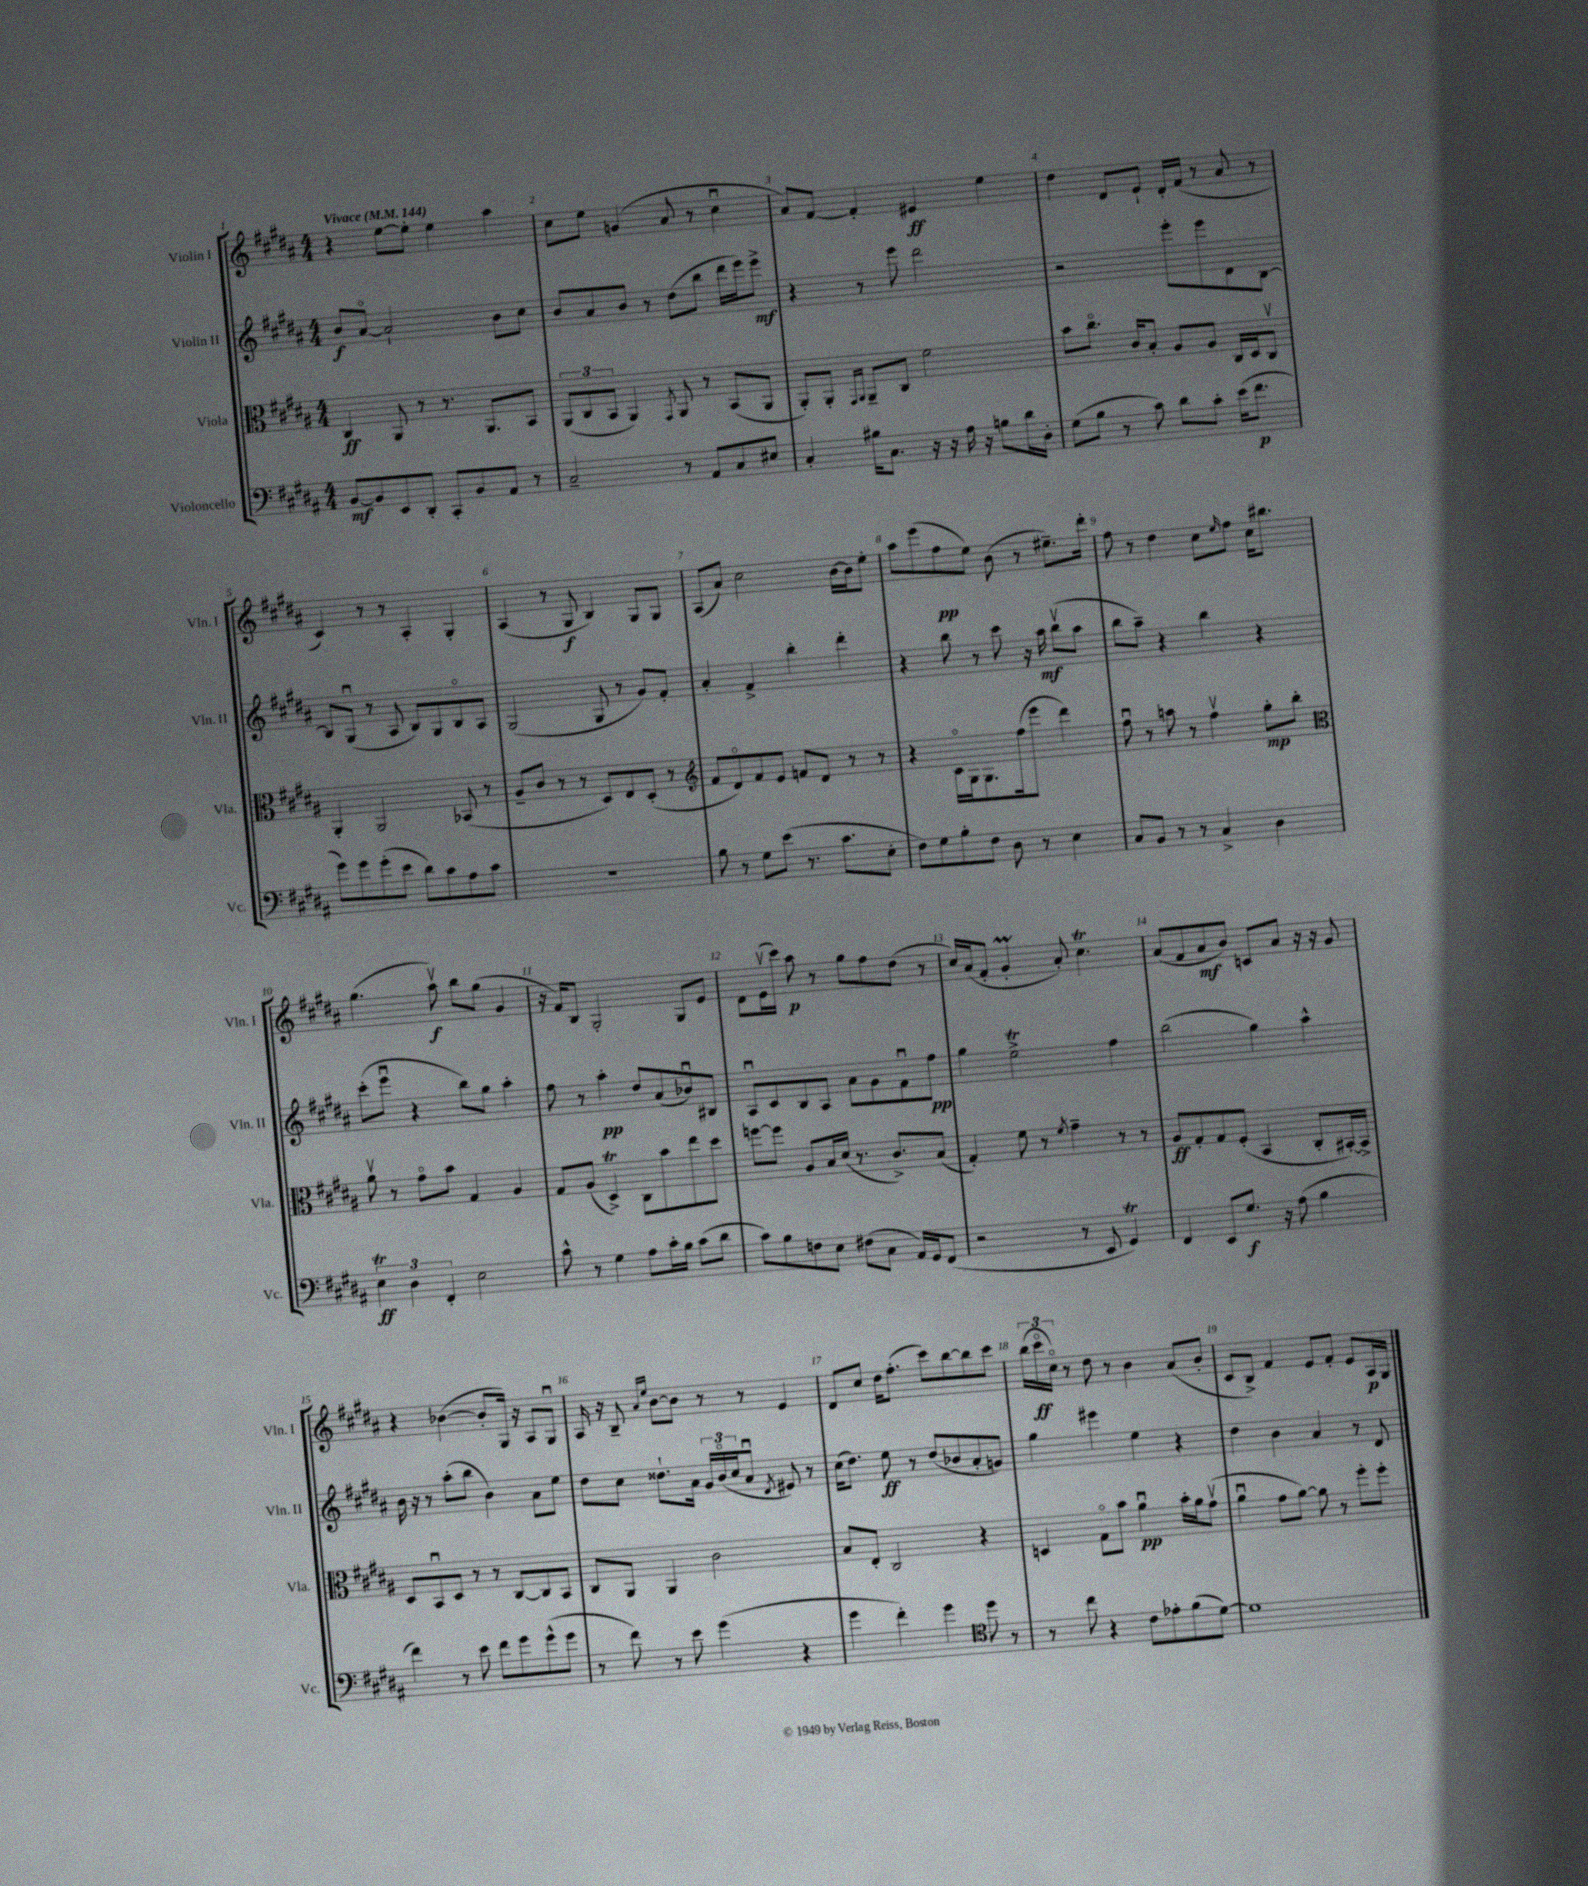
<<
\new StaffGroup <<
\new Staff = "s0" \with { instrumentName = "Violin I" shortInstrumentName = "Vln. I" } {
    \clef treble \key b \major \numericTimeSignature \time 4/4 \tempo "Vivace" 4 = 144
    r4 e''8~ e''8-. e''4 ais''4 |
    cis''8 e''8 g'4( ais'8 r8 cis''4\downbow |
    ais'8) fis'8~ fis'4-. eis'4\ff e''4 |
    dis''4 dis'8 e'8-! dis'16-. fis'16( r8 ais'8 r8 |
    cis'4) r8 r8 ais4-. gis4-. |
    ais4( r8 gis8\f b4) gis8 gis8 |
    ais8( ais'8) cis''2 b'16~ b'16 e''8-. |
    ais''8 e'''8( fis''8\pp e''8) b'8( r8 eis''8.--) dis'''16-. |
    fis''8 r8 dis''4 cis''8 \grace { e''16 } fis''8 cis''16 bis''8. |
    gis''4.( ais''8\upbow\f) b''8 gis''8( gis'4 |
    r16 fis'16) b8 gis2-. gis8 e'8 |
    dis'8 e'16\upbow( cis'''16) ais''8\p r8 gis''8 fis''8 dis''8( r8 |
    cis''16) ais'16( fis'8-. gis'4-.\prall ais'8-.) cis''4.\trill |
    ais'8( fis'8 ais'8\mf b'8) c'8 ais'8 r16 r16 gis'8 |
    r4 bes'4~( bes'8-. gis16) r16 ais8 gis8\downbow |
    ais16 r16 b8-- \grace { ais'16 e''16 } b'8~ b'8 r8 r8 e'4 |
    dis'8 cis''8 dis''16 fis''8.-.( cis'''8) b''8~ b''8 cis'''8 |
    \tuplet 3/2 { b''16( cis'''16\flageolet\ff cis''16\flageolet) } r8 dis''8 r8 b'4 ais'8( b'8-. |
    cis'8 b8->) fis'4 e'8 fis'8-. e'8 ais16\p gis16 \bar "|." |
}
\new Staff = "s1" \with { instrumentName = "Violin II" shortInstrumentName = "Vln. II" } {
    \clef treble \key b \major \numericTimeSignature \time 4/4
    b'8\f ais'8~\flageolet ais'2-! b'8 cis''8 |
    b'8 ais'8 b'8 r8 dis''8( b''8 dis'''16 e'''16) e'''8->\mf |
    r4 r8 e'''8 dis'''2 |
    r2 e'''8-. e'''8 dis'8 b8~ |
    b8 gis8\downbow( r8 ais8 b8) gis8 b8\flageolet ais8 |
    gis2( gis8 r8 gis'8) fis'8-. |
    ais'4-. fis'4-> b''4-. dis'''4-. |
    r4 b''8 r8 cis'''8 r16 ais''16\mf b''8\upbow( ais''8 |
    b''8 ais''8--) r4 b''4 r4 |
    cis'''8-.( e'''8\downbow r4 b''8) gis''8 ais''4-. |
    fis''8 r8 ais''4-.\pp dis''8 ais'8( bes'8\downbow) bis8 |
    ais8\downbow cis'8 b8 ais8 ais'8 gis'8 fis'8\downbow fis''8\pp |
    gis''4 e''2->\trill fis''4 |
    b''2( gis''4) ais''4-^ |
    b'16 r16 r8 ais''8-.( b''8 b'4) ais'8 e''8 |
    dis''8 cis''8 disis''8.-! ais'16 \tuplet 3/2 { gis'16 b'16\flageolet( cis''16 } ais'8\downbow \acciaccatura { dis'8 } eis'8) r8 |
    cis''16( dis''8.) e''8\ff r8 dis''8( bes'8 ais'8-. g'8) |
    gis''4 eis'''4 e''4 r4 |
    dis''4 b'4 ais'4 r8 dis'8 \bar "|." |
}
\new Staff = "s2" \with { instrumentName = "Viola" shortInstrumentName = "Vla." } {
    \clef alto \key b \major \numericTimeSignature \time 4/4
    cis4\ff ais,8 r8 r8. ais,8. b,8 |
    \tuplet 3/2 { ais,8( cis8 b,8 } ais,4) \acciaccatura { gis,8 } ais,8 r8 b,8( ais,8 |
    ais,8-.) ais,8-. \grace { gis,16 ais,16 } ais,8-- cis8 fis'2 |
    b'8 cis''8.\flageolet cis'16 b8-. ais8 ais8 cis16 dis16 cis8\upbow |
    ais,4-. ais,2 bes,8( r8 |
    ais8-- cis'8 r8 r8 dis8) e8 dis8-.( r8 |
    \clef treble fis'8 dis'8\flageolet) fis'8 e'8 f'8 dis'8 r8 r8 |
    r4 cis'16\flageolet gis16 gis8. fis''16( e'''8 dis'''4) |
    fis''8\downbow r8 a''8 r8 fis''4\upbow gis''8-.\mp b''8-. |
    \clef alto ais'8\upbow r8 gis'8\flageolet b'8 gis4 ais4 |
    gis8 ais8( dis4->\trill) cis8 b'8 e''8 dis''8 |
    f''8~ f''8 ais8 b16 dis'16( r8. cis'8.->) b8( |
    gis4-.) fis'8 r8 \acciaccatura { fis'8 } gis'4-- r8 r8 |
    ais8\ff gis8-. gis8 fis8-.( b,4 cis8-. bis,16~-.) bis,16-> |
    dis8 b,8\downbow dis8 r8 r8 cis8~ cis8 b,8 |
    cis8 ais,8 ais,4 cis'2 |
    b8 e8-. cis2 r4 |
    d4 gis8\flageolet b'8 ais'4\downbow\pp b'16-. ais'16 gis'8\upbow( |
    ais'4\downbow gis'8 ais'8~) ais'8 r8 fis''8-. fis''8-. \bar "|." |
}
\new Staff = "s3" \with { instrumentName = "Violoncello" shortInstrumentName = "Vc." } {
    \clef bass \key b \major \numericTimeSignature \time 4/4
    b,8~\mf b,8 e,8 dis,8-. cis,8-. b,8 ais,8 r8 |
    cis2-- r8 ais,8 cis8 eis8 |
    cis4-. bis16 cis8. r16 r16 ais16 r16 b8 dis'16 dis16-. |
    gis8( b8 r8 cis'8) dis'8 cis'8-. e'16( fis'8.\p |
    gis'8) gis'8 gis'8-.( e'8 dis'8) cis'8 ais8 cis'8 |
    R1 |
    b8 r8 gis8 e'8( r8. cis'8. e8-. |
    fis8) gis8 b8-. fis8 dis8 r8 e4 |
    cis8 b,8 r8 r8 cis4-> dis4 |
    \tuplet 3/2 { e4\trill\ff dis4 fis,4-. } e2 |
    cis'8-^ r8 gis4 ais8 cis'16-. b16 cis'8( dis'8 |
    cis'8) b8 f8 e8 fis8( cis8 ais,16) gis,16 fis,8( |
    r2 r8 e,8 gis,4\trill) |
    fis,4 e,8 gis8.\f r16 ais8( b4 |
    fis'4) r8 e'8 fis'8 gis'8 gis'8-^( gis'8 |
    r8 fis'8) r8 e'8 gis'4( r4 |
    gis'4 fis'4-.) gis'4 \clef tenor dis''8 r8 |
    r8 cis''8 r4 cis'8 ees'8-. fis'8( dis'8~) |
    dis'1 \bar "|." |
}
>>
>>
\layout { \context { \Score \override BarNumber.break-visibility = ##(#f #t #t) barNumberVisibility = #all-bar-numbers-visible } }
